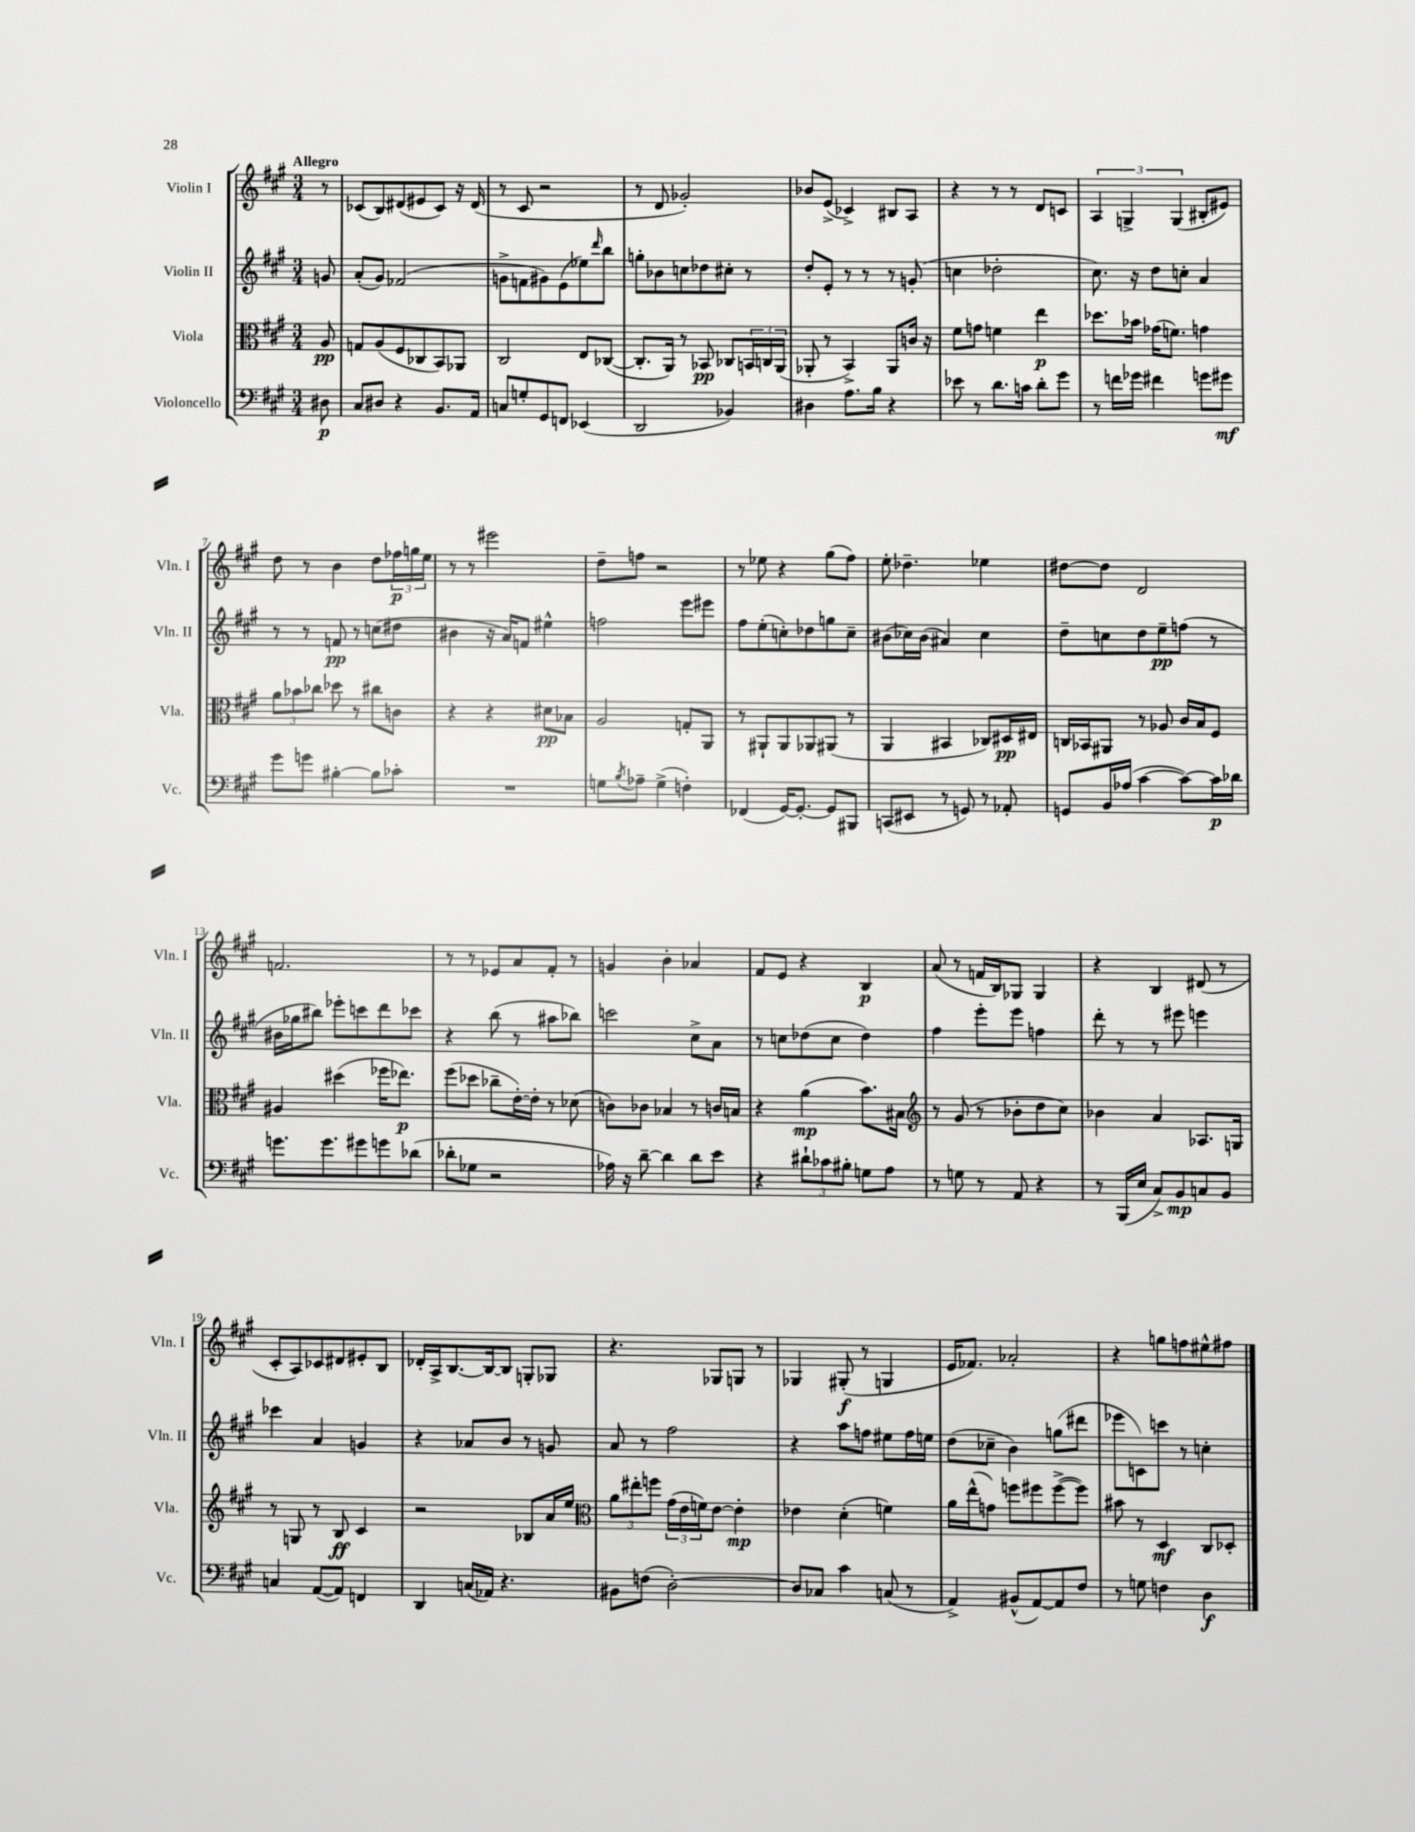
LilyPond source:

<<
\new StaffGroup <<
\new Staff = "s0" \with { instrumentName = "Violin I" shortInstrumentName = "Vln. I" } {
    \clef treble \key a \major \numericTimeSignature \time 3/4 \partial 8 \tempo "Allegro"
    r8 |
    ces'8( b8) dis'8( eis'8 ces'8) r16 dis'16( |
    r8 cis'8 r2 |
    r8 d'8 ges'2-.) |
    bes'8 e'8->( ces'4->) bis8 a8 |
    r4 r8 r8 d'8 c'8 |
    \tuplet 3/2 { a4 g4-> g4( } bis8-. eis'8) |
    d''8 r8 b'4 d''8 \tuplet 3/2 { fes''16\p g''16 e''16 } |
    r8 r8 eis'''2 |
    d''8-- f''8 r2 |
    r8 ees''8 r4 gis''8( fis''8) |
    e''8-. des''4.-- ees''4 |
    dis''8~ dis''8 d'2 |
    f'2. |
    r8 r8 ees'8 a'8 fis'8-. r8 |
    g'4 b'4-. aes'4 |
    fis'8 e'8 r4 b4\p |
    a'8( r8 f'16 b16) ges8 ges4 |
    r4 b4 dis'8( r8 |
    cis'8-. a8) ces'8 dis'8 eis'8-. b8 |
    des'16-. a16-> b8.~ b16~ b8 g8-. ges8 |
    r4. ges8 g8 r8 |
    ges4 gis8-.\f( r8 g4 |
    e'16 fes'8.) aes'2-. |
    r4 g''8 f''8 eis''8-^ fis''8 \bar "|." |
}
\new Staff = "s1" \with { instrumentName = "Violin II" shortInstrumentName = "Vln. II" } {
    \clef treble \key a \major \numericTimeSignature \time 3/4 \partial 8
    g'8 |
    a'8-.( gis'8) fes'2( |
    g'8-> f'8 gis'8) e'8( ees''8) \grace { d'''16 } b''8 |
    g''8-. bes'8 c''8 des''8 cis''8-. r8 |
    d''8-. e'8-. r8 r8 r8 g'8-.( |
    c''4 des''2-. |
    cis''8.) r16 d''8 c''8-. a'4 |
    r8 r8 f'8\pp r8 c''8( dis''8 |
    bis'4 r16 a'16) f'8 eis''4-^ |
    f''2 e'''8 eis'''8 |
    fis''8 e''8-.( c''8-.) des''8 g''8 c''8-- |
    bis'8( ces''16) bis'16( ais'4) ces''4 |
    d''8-- c''8 d''8 e''8--\pp f''8( r8 |
    bis'16 ges''16 bis''8) ees'''8-. c'''8 d'''8 ces'''8 |
    r4 b''8( r8 ais''8 bes''8) |
    c'''2 cis''8-> a'8 |
    r8 c''8 des''8( c''8 des''4) |
    fis''4 e'''8-. e'''8 f''4 |
    d'''8-. r8 r8 eis'''8 e'''4 |
    ces'''4 a'4 g'4 |
    r4 aes'8 b'8 r8 g'8 |
    a'8 r8 fis''2 |
    r4 a''8 f''8 eis''8 f''16 e''16 |
    d''8( ces''8-- b'4) g''8( dis'''8 |
    ees'''8 c'8) c'''8 r8 c''4-. \bar "|." |
}
\new Staff = "s2" \with { instrumentName = "Viola" shortInstrumentName = "Vla." } {
    \clef alto \key a \major \numericTimeSignature \time 3/4 \partial 8
    a8\pp |
    g8 a8( fis8 ces8 b,8) aes,8 |
    cis2 e8 ces8~( |
    ces8.-. a,16) r8 bes,8\pp ces8 \tuplet 3/2 { b,16 c16 a,16( } |
    aes,8-. r8 b,4->) aes,8 c'16 r16 |
    fis'8 g'8 f'4 e''4\p |
    des''8. bes'16 ges'16( f'8.) g'4 |
    \tuplet 3/2 { a'8 bes'8 ces''8 } des''8 r8 cis''8 c'8 |
    r4 r4 dis'8\pp bes8 |
    a2 g8-. a,8 |
    r8 ais,8-! ais,8 aes,8 ais,8( r8 |
    a,4 bis,4 ces8) dis16\pp eis16 |
    c16 bes,16 ais,8 r8 aes8 cis'16 b16 fis8 |
    ais4 dis''4( fes''16 ees''8.\p) |
    fis''8( des''8 ces''8-- e'16~-.) e'16-. r8 des'8( |
    c'8) ces'8 bes4 r8 c'16 b16 |
    r4 a'4\mp( b'8.) bis16 |
    \clef treble r8 gis'8( r8 bes'8-. d''8 cis''8) |
    bes'4 a'4 aes8. g16 |
    r8 g8 r8 b8\ff cis'4 |
    r2 bes8 a'16 e''16 |
    \clef alto \tuplet 3/2 { a'8 eis''8-. f''8 } \tuplet 3/2 { gis'16( e'16 f'16) } e'8~ e'4-.\mp |
    ees'4 d'4-.( f'4) |
    a'16 e''16-^( g'8) f''8 fis''8 fis''8~->( fis''8) |
    bis'8 r8 d4\mf cis8 des8-. \bar "|." |
}
\new Staff = "s3" \with { instrumentName = "Violoncello" shortInstrumentName = "Vc." } {
    \clef bass \key a \major \numericTimeSignature \time 3/4 \partial 8
    dis8\p |
    cis8 dis8 r4 b,8. a,16 |
    c8 g8-. gis,8 f,8 ees,4( |
    d,2 bes,4) |
    dis4 a8. b16 r4 |
    ees'8 r8 d'8. c'16 d'8-. gis'8 |
    r8 f'16 ges'16 fis'4 g'8 gis'8\mf |
    gis'8 g'8 bis4~-. bis8 ces'8-. |
    R2. |
    g8 \acciaccatura { b8 } aes8-- g4->( f4-.) |
    fes,4( gis,16~) gis,8.~-. gis,8 bis,,8 |
    c,8( eis,8 r8 g,8) r8 aes,8-. |
    g,8 b,16 aes16( cis'4~ cis'8~) cis'16\p des'16 |
    g'8. g'8. gis'8 g'8 des'8( |
    des'8-. ges8 r2 |
    aes16) r16 d'8~-- d'4 d'8 e'8 |
    r4 \tuplet 3/2 { dis'8-! ces'8 bis8-. } g8 a8 |
    r8 g8 r8 a,8 r4 |
    r8 b,,16( e16 cis8->) b,8\mp c8 b,8 |
    c4 a,8~( a,8) f,4 |
    d,4 c16( aes,16) r4. |
    bis,8 f8( d2~-.) |
    d8 ces8 cis'4 c8( r8 |
    a,4->) bis,8-^( a,8~) a,8 fis8 |
    r8 g8 f4 d4\f \bar "|." |
}
>>
>>
